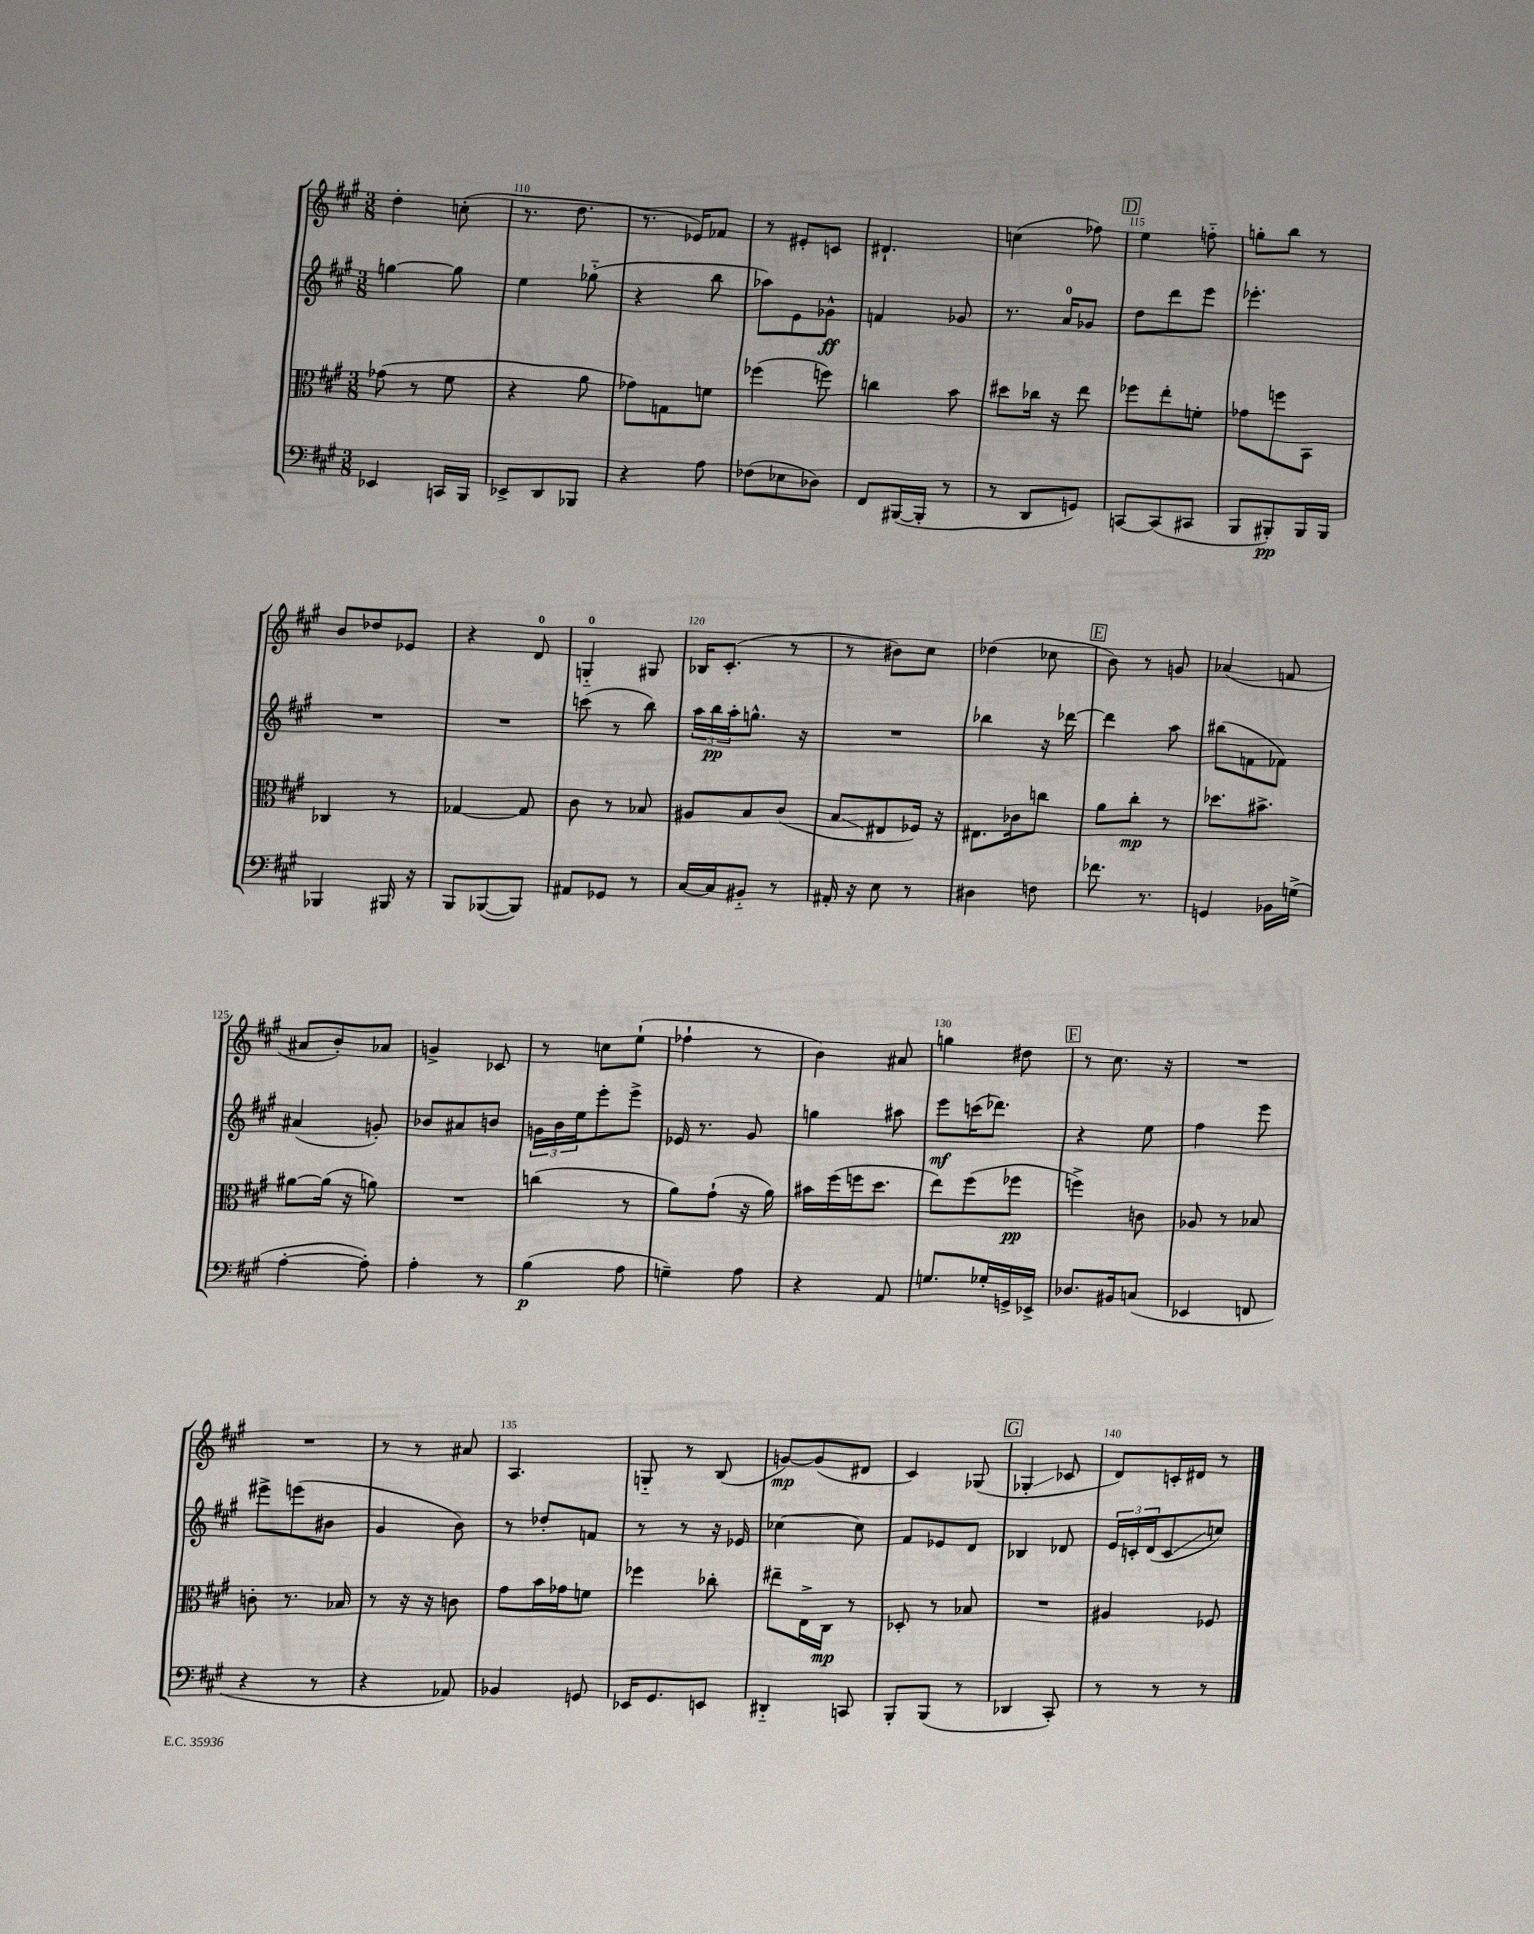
<<
\new StaffGroup <<
\new Staff = "s0" {
    \clef treble \key a \major \numericTimeSignature \time 3/8
    d''4-. c''8-.( |
    r8. d''8. |
    r8. ees'16) fes'8 |
    r8 eis'8-. c'8 |
    dis'4.-! |
    c''4( fes''8) |
    \mark \markup { \box "D" } e''4 f''8-_ |
    g''8-. b''8 r8 |
    b'8 des''8 ees'8 |
    r4 d'8-0 |
    g4-0-_ gis8 |
    bes16 cis'8.-.( r8 |
    r8 bis'8) cis''8 |
    des''4( ces''8 |
    \mark \markup { \box "E" } b'8) r8 g'8 |
    aes'4( f'8 |
    ais'8 b'8-.) aes'8 |
    g'4-> ces'8 |
    r8 c''8 e''8-!( |
    fes''4-! r8 |
    b'4) ais'8 |
    g''4 dis''8 |
    \mark \markup { \box "F" } r8 cis''8. r16 |
    R4. |
    R4. |
    r8 r8 ais'8 |
    a4. |
    g8-_ r8 b8( |
    g'8~\mp) g'8( dis'8 |
    cis'4) ges8( |
    \mark \markup { \box "G" } ges4-.\glissando ces'8 |
    d'8) c'16-. dis'16 r8 \bar "|." |
}
\new Staff = "s1" {
    \clef treble \key a \major \numericTimeSignature \time 3/8
    g''4~ g''8 |
    e''4 ges''8-_( |
    r4 b''8 |
    aes''8) e'8 ges'8-^\ff |
    f'4 ges'8 |
    r8. a'16-0 ges'8 |
    \mark \markup { \box "D" } d''8 d'''8 e'''8 |
    ees'''4.-. |
    R4. |
    R4. |
    c'''8( r8 b''8) |
    \tuplet 3/2 { a''16 b''16\pp a''16-. } g''8.-^ r16 |
    R4. |
    bes''4 r16 des'''16~ |
    \mark \markup { \box "E" } des'''4 a''8 |
    bis''8( f'8 fes'8) |
    ais'4( g'8-.) |
    bes'8 ais'8 b'8 |
    \tuplet 3/2 { g'16 b'16 e''16 } e'''8-. e'''8-> |
    ees'16 r8. gis'8 |
    g''4 ais''8 |
    e'''8\mf c'''16( des'''8.) |
    \mark \markup { \box "F" } r4 e''8 |
    fis''4 e'''8 |
    eis'''8-> e'''8( bis'8 |
    gis'4 b'8) |
    r8 des''8-. f'8 |
    r8 r8 r16 ees'16 |
    ces''4~ ces''8 |
    fis'8 ees'8 d'8 |
    \mark \markup { \box "G" } bes4 des'8 |
    \tuplet 3/2 { e'16 c'16-. d'16( } c'8\glissando c''8) \bar "|." |
}
\new Staff = "s2" {
    \clef alto \key a \major \numericTimeSignature \time 3/8
    ges'8( r8 fis'8 |
    r4 a'8 |
    ges'8) g8 f'8 |
    fes''4( f''8) |
    c''4 b'8 |
    dis''8 ces''16 r16 e''8 |
    \mark \markup { \box "D" } fes''8 e''8-. f'8-. |
    ges'8 f''8 b,8 |
    ces4 r8 |
    ges4~ ges8 |
    cis'8 r8 bes8 |
    ais8 b8 cis'8( |
    b8\glissando eis8 fes16) r16 |
    eis8. ces'16 c''8 |
    \mark \markup { \box "E" } a'8 cis''8-.\mp r8 |
    des''8. bis'8.-> |
    ais'8~ ais'16( r16 a'8) |
    R4. |
    c''4( r8 |
    a'8) gis'8-!( r16 a'16) |
    bis'16 fis''16( f''16 d''8. |
    e''8) fis''8( fes''8\pp |
    \mark \markup { \box "F" } f''4->) c'8 |
    aes8 r8 bes8 |
    c'8-. r8. bes16 |
    r8 r16 r16 c'8 |
    gis'8 b'16 ges'16 f'8 |
    fes''4 ces''8-. |
    eis''8-- e16-> cis16\mp r8 |
    des8-. r8 bes8 |
    \mark \markup { \box "G" } R4. |
    ais4 fes8 \bar "|." |
}
\new Staff = "s3" {
    \clef bass \key a \major \numericTimeSignature \time 3/8
    ees,4 c,16 b,,16 |
    ees,8-> d,8 bes,,8 |
    r4 a8 |
    fes8( ees8 des8) |
    fis,8 bis,,16~( bis,,16-. r8 |
    r8 d,8 g,8) |
    \mark \markup { \box "D" } c,8~ c,8( cis,8 |
    b,,8 bis,,8-.\pp) bis,,16 bis,,16 |
    bes,,4 bis,,16 r16 |
    b,,8 bes,,8~( bes,,8) |
    ais,8 ges,8 r8 |
    cis16~ cis16 bis,8-_ r8 |
    ais,16-. r16 e8 r8 |
    dis4 f8 |
    \mark \markup { \box "E" } fes'8. r8. |
    g,4 bes,16 g16->( |
    a4~-. a8-.) |
    a4-. r8 |
    b4\p( a8 |
    g4--) a8 |
    r4 a,8 |
    g8. ges16-. g,16-> ees,16-> |
    \mark \markup { \box "F" } des8. bis,16 c8( |
    ees,4 f,8 |
    r4 r8 |
    r4 aes,8) |
    bes,4 g,8 |
    ees,16 gis,8. e,8 |
    dis,4-_ c,8 |
    b,,8-. b,,8( r8 |
    \mark \markup { \box "G" } des,4 cis,8-.) |
    r8 r8 r8 \bar "|." |
}
>>
>>
\layout { \context { \Score currentBarNumber = #109 \override BarNumber.break-visibility = ##(#f #t #t) barNumberVisibility = #(every-nth-bar-number-visible 5) } }
